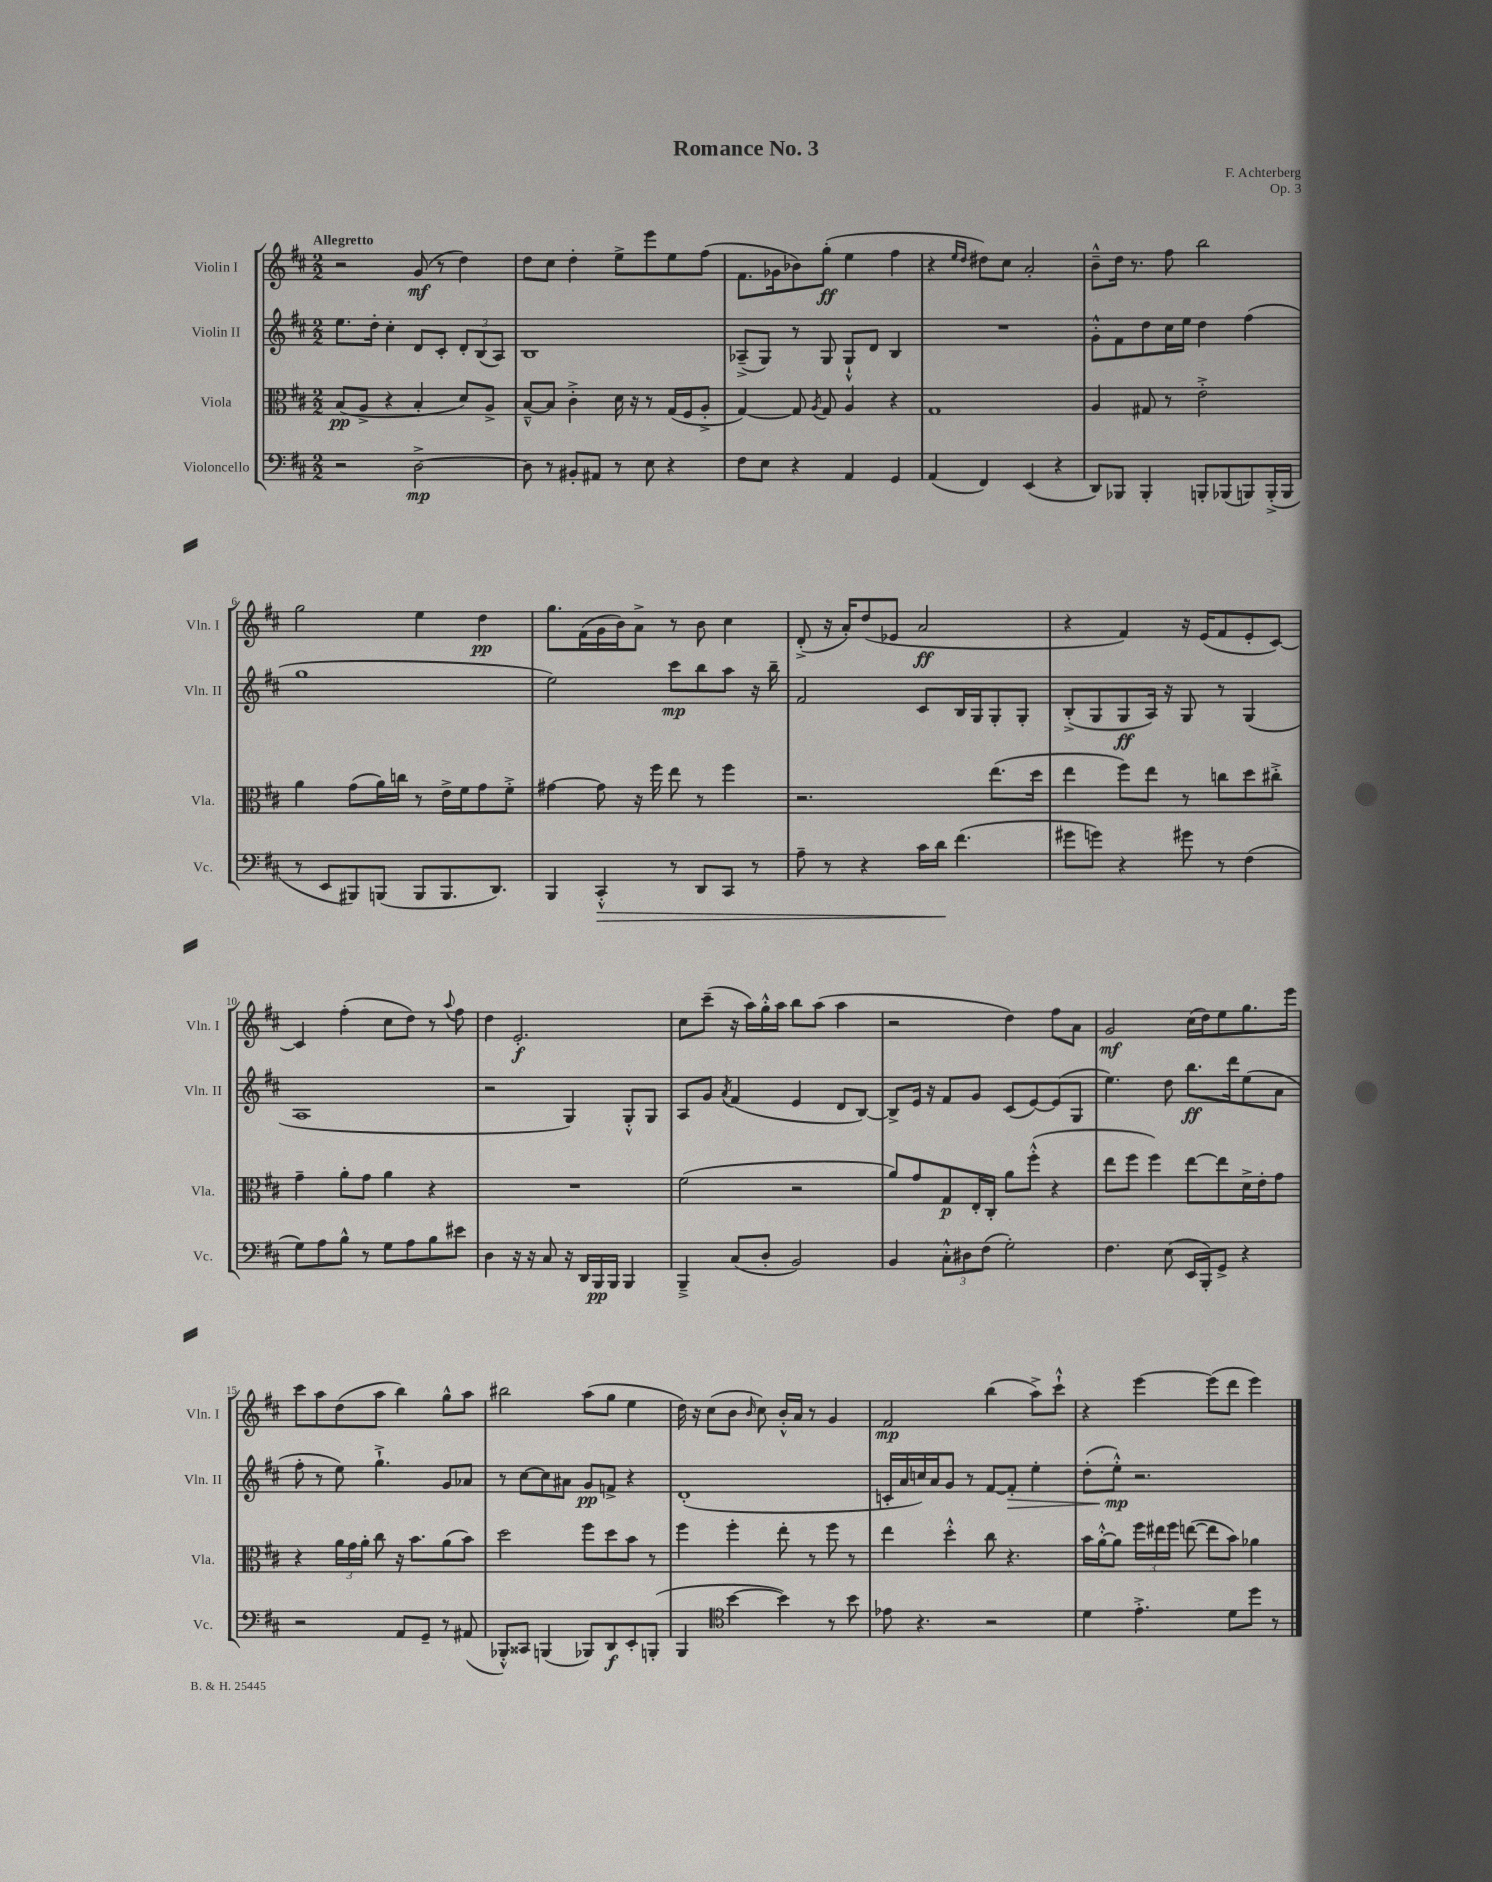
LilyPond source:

\header { title = "Romance No. 3" composer = "F. Achterberg" opus = "Op. 3" }
<<
\new StaffGroup <<
\new Staff = "s0" \with { instrumentName = "Violin I" shortInstrumentName = "Vln. I" } {
    \clef treble \key d \major \numericTimeSignature \time 2/2 \tempo "Allegretto"
    \autoBeamOff r2 g'8\mf( r8 d''4) |
    d''8[ cis''8] d''4-. e''8[-> e'''8 e''8 fis''8]( |
    fis'8.[ ges'16 bes'8) g''8]-.\ff( e''4 fis''4 |
    r4 \grace { e''16[ d''16] } dis''8[) cis''8] a'2-. |
    b'8[---^ d''16] r8. fis''8 b''2 |
    g''2 e''4 d''4\pp |
    g''8.[ fis'16( g'16 b'16) a'8]-> r8 b'8 cis''4 |
    d'8-.->( r16 a'16[-.) d''8( ees'8] a'2\ff |
    r4 fis'4) r16 e'16[( fis'8 e'8-. cis'8]~) |
    cis'4 fis''4-.( cis''8[ d''8]) r8 \appoggiatura { a''8 } fis''8 |
    d''4 e'2.-.\f |
    cis''8[ cis'''8]--( r16 a''16[) g''16-.-^ a''16] b''8[ a''8]( a''4 |
    r2 d''4) fis''8[ a'8] |
    g'2\mf cis''16[( d''16) e''8 g''8. e'''16] |
    cis'''8[ a''8 d''8( a''8] b''4) g''8[-^ a''8] |
    bis''2 a''8[( g''8] e''4 |
    d''16) r16 cis''8[( b'8] \grace { b'16 } cis''8) b'16[-.-^ a'16] r8 g'4 |
    fis'2\mp b''4( a''8[->) cis'''8]-!-^ |
    r4 e'''4~ e'''8[( d'''8] e'''4) \bar "|." |
}
\new Staff = "s1" \with { instrumentName = "Violin II" shortInstrumentName = "Vln. II" } {
    \clef treble \key d \major \numericTimeSignature \time 2/2
    \autoBeamOff e''8.[ d''16]-. cis''4-. d'8[ cis'8]-. \tuplet 3/2 { d'8[-. b8( a8]) } |
    b1 |
    aes8[--->( g8]) r8 g8 g8[-!-^ d'8] b4 |
    R1 |
    g'8[-.-^ fis'8 d''8 cis''16 e''16] d''4 fis''4( |
    g''1 |
    e''2) cis'''8[\mp b''8 a''8] r16 b''16-- |
    fis'2 cis'8[ b16 g16 g8-. g8]-. |
    b8[-.->( g8 g8\ff a16]) r16 g8 r8 g4( |
    a1 |
    r2 g4) g8[-.-^ g8] |
    a8[ g'8] \acciaccatura { a'8 } fis'4( e'4 d'8[ b8]~) |
    b8[-> e'16] r16 fis'8[ g'8] cis'8[( e'8~) e'8( g8] |
    e''4.) d''8 b''8.[\ff d'''16 e''8( a'8] |
    fis''8-. r8 e''8) g''4.-!-> g'8[ aes'8] |
    r8 cis''8[~ cis''8 ais'8] g'8[\pp f'8]-> r4 |
    d'1-.( |
    c'16[-. a'16 c''16) a'16 g'8] r8 fis'8[~ fis'8]-.\> e''4-. |
    d''8[-.( e''8]-.-^\mp\!) r2. \bar "|." |
}
\new Staff = "s2" \with { instrumentName = "Viola" shortInstrumentName = "Vla." } {
    \clef alto \key d \major \numericTimeSignature \time 2/2
    \autoBeamOff b8[\pp( a8]-> r4 b4-. d'8[) a8]-> |
    b8[~---^ b8] cis'4-.-> d'16 r16 r8 g16[( fis16 a8]-.-> |
    g4~) g8 \acciaccatura { a8 } g8 a4 r4 |
    g1 |
    a4 gis8 r8 e'2-.-> |
    a'4 g'8[( a'16) c''16] r8 e'16[-> fis'16 g'8 fis'8]-.-> |
    gis'4~ gis'8 r16 fis''16 e''8 r8 fis''4 |
    r2. e''8.[( d''16] |
    e''4 fis''8[) e''8] r8 c''8[ d''8 cis''8]-.-> |
    g'4-- a'8[-. g'8] a'4 r4 |
    R1 |
    fis'2( r2 |
    a'8[) g'8 g8\p e16-. cis16]-. a'8[ fis''8]-.-^( r4 |
    e''8[ fis''8] fis''4) e''8[~ e''8 d'16-> e'16-. g'8] |
    r4 \tuplet 3/2 { a'16[ g'16 a'16]-. } cis''8 r16 b'8.[ a'8( b'8]) |
    d''2 fis''8[ d''8 b'8] r8 |
    fis''4 fis''4-. e''8-. r8 fis''8 r8 |
    e''4 d''4-.-^ cis''8 r4. |
    b'16[ a'16~-.-^ a'8] \tuplet 3/2 { fis''16[ eis''16 fis''16] } e''8~( e''8[ b'8]) aes'4 \bar "|." |
}
\new Staff = "s3" \with { instrumentName = "Violoncello" shortInstrumentName = "Vc." } {
    \clef bass \key d \major \numericTimeSignature \time 2/2
    \autoBeamOff r2 d2~->\mp |
    d8 r8 bis,8[-. ais,8] r8 e8 r4 |
    fis8[ e8] r4 a,4 g,4 |
    a,4( fis,4) e,4( r4 |
    d,8[) bes,,8] bes,,4-. b,,8[-. bes,,8( b,,8) b,,16-.->( b,,16] |
    r8 e,8[ bis,,8) b,,8]( b,,8[ b,,8. d,8.]) |
    b,,4 cis,4-.-^\> r8 d,8[ cis,8] r8 |
    a8-- r8 r4 cis'16[ d'16]\! fis'4.( |
    gis'8[ g'8]) r4 gis'8 r8 fis4( |
    g8[) a8 b8]-^ r8 g8[ a8 b8 eis'8] |
    d4 r16 r16 cis8 r16 d,16[ b,,16\pp b,,16] b,,4 |
    b,,4---> cis8[( d8]-. b,2) |
    b,4 \tuplet 3/2 { cis8[-.-^ dis8 fis8]( } g2-.) |
    fis4. e8( e,16[ b,,16-.) g,8]-> r4 |
    r2 a,8[ g,8]-- r8 ais,8( |
    bes,,8[-.-^) cisis,8] b,,4( bes,,8[) d,8\f e,8-. b,,8]-.( |
    b,,4 \clef tenor b'4~ b'4) r8 b'8 |
    ees'8 r4. r2 |
    d'4 e'4.-.-> d'8[ d''8] r8 \bar "|." |
}
>>
>>
